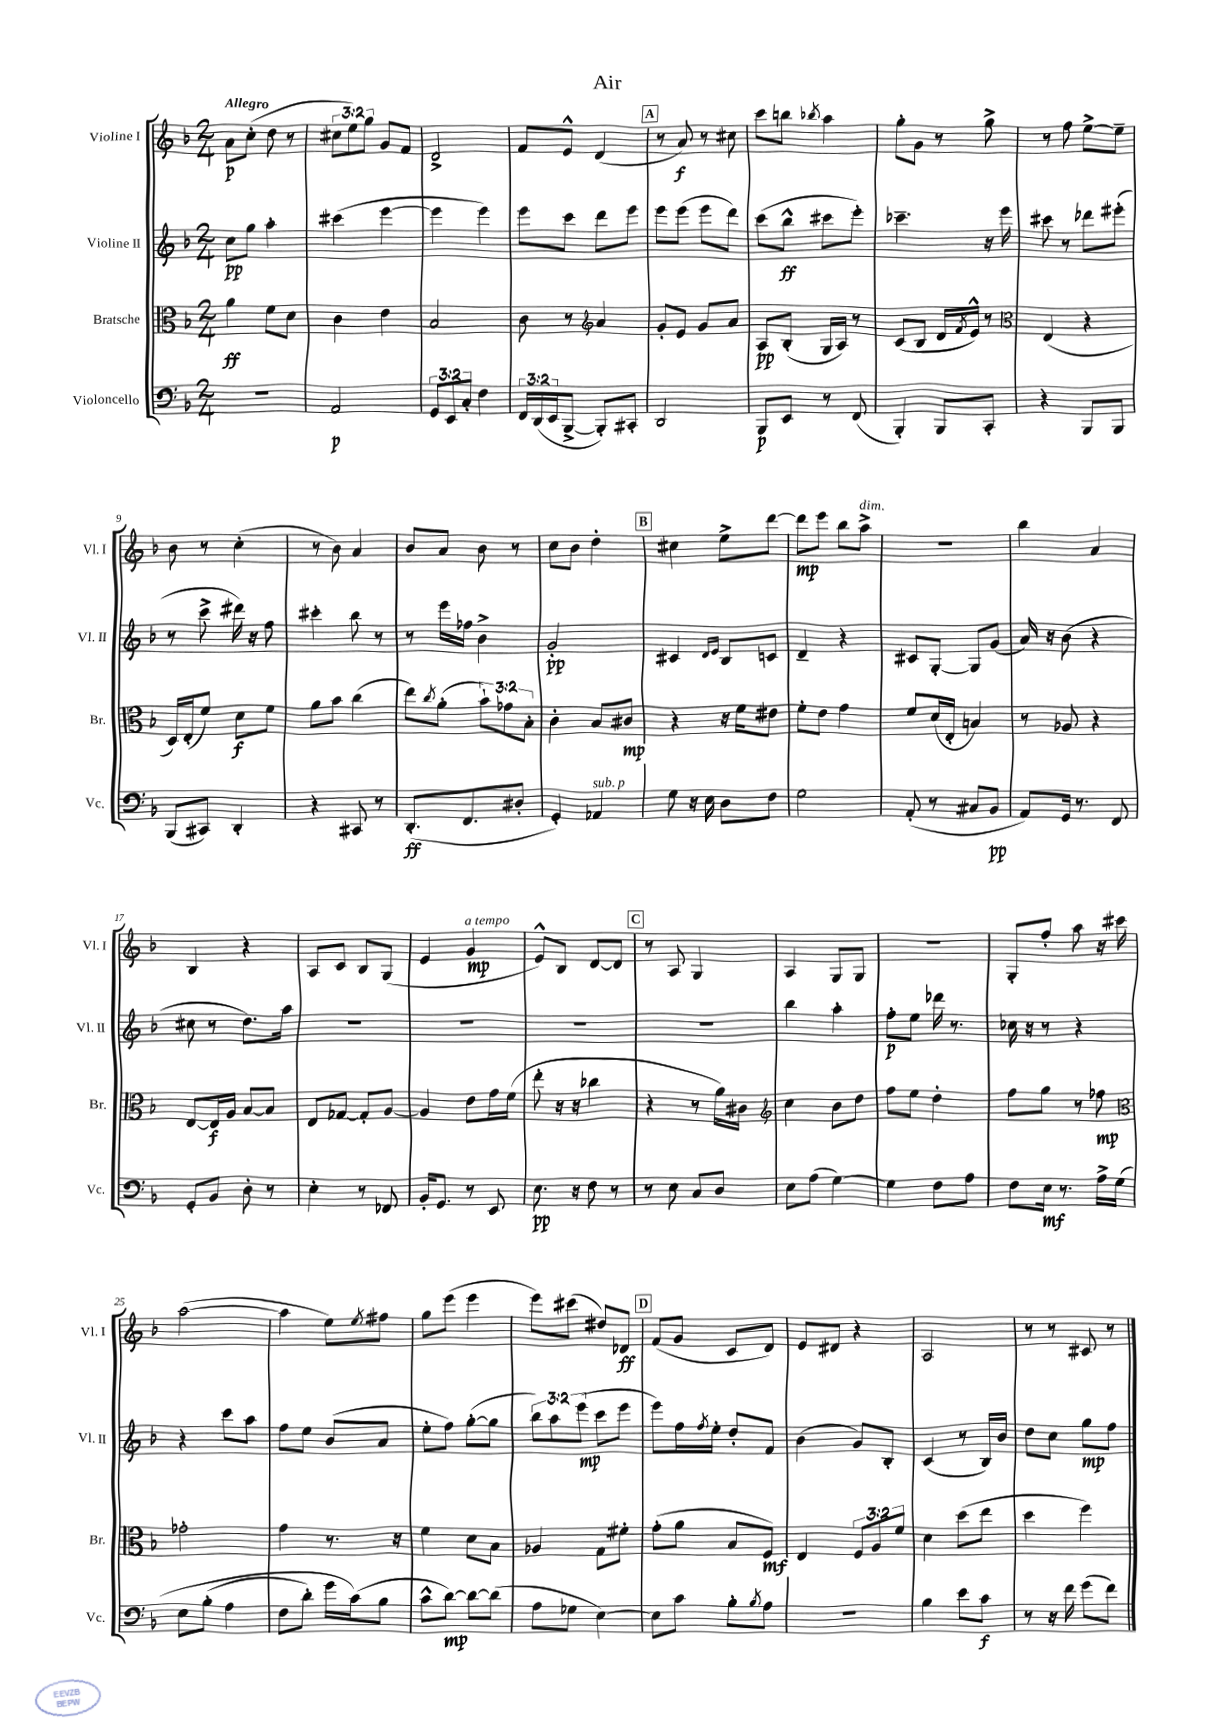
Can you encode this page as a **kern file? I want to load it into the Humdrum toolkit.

**kern	**kern	**kern	**kern
*staff4	*staff3	*staff2	*staff1
*clefF4	*clefC3	*clefG2	*clefG2
*k[b-]	*k[b-]	*k[b-]	*k[b-]
*M2/4	*M2/4	*M2/4	*M2/4
2r	4a	8cc	8a
.	.	8gg	(8cc'
.	8f	4aa'	8dd
.	8d	.	8r
=	=	=	=
2AA	4c	(4ccc#	12cc#
.	.	.	12ee)
.	.	.	12gg
.	4e	[4eee	8g
.	.	.	8f
=	=	=	=
12GG	2B-	4eee]	2d^
12EE	.	.	.
12C'	.	.	.
4F	.	4eee)	.
=	=	=	=
24FF	8c	8eee	8f
(24DD	.	.	.
24EE	.	.	.
[8BBB-^	8r	8ccc	8e^^
*	*clefG2	*	*
8BBB-'])	4a	8ddd	(4d
8CC#'	.	8eee	.
=	=	=	=
2DD	8g'	8eee	8r
.	8e	(8eee	8a)
.	8g	8eee	8r
.	8a	8ddd)	8cc#
=	=	=	=
8BBB-	8A	(8ccc	8ccc
8EE	(8B-'	8bb-^^	8bb
.	.	.	8qbb-
8r	16G	8ccc#	4aa
.	16A)	.	.
(8FF	8r	8eee')	.
=	=	=	=
4BBB-')	(8c	4.ccc-~	8gg'
.	8B-	.	8g
8BBB-	16d	.	8r
.	8qf	.	.
.	16e^^)	.	.
8CC'	8r	16r	8gg^
.	.	16eee	.
=	=	=	=
*	*clefC3	*	*
4r	(4E	8ccc#	8r
.	.	8r	8ff
8BBB-	4r	8ddd-	[8ee^
8BBB-	.	(8eee#'	8ee~]
=	=	=	=
(8BBB-	16D)	8r	8b-
.	(16E'	.	.
8CC#)	8f)	8ccc^	8r
4DD'	8d	16ddd#)	(4cc'
.	.	16r	.
.	8f	8ff	.
=	=	=	=
4r	8a	4ccc#'	8r
.	8b-	.	8b-)
8CC#	(4cc	8bb-	4a
8r	.	8r	.
=	=	=	=
(8.DD'	8ee)	8r	8b-
.	8qcc	.	.
.	(8a'	16eee	8a
8.FF	.	16ff-	.
.	12b-`)	4b-^	8b-
.	12g-	.	.
8D#'	.	.	8r
.	12B-'	.	.
=	=	=	=
4GG')	4c'	2g'	8cc
.	.	.	8b-
4AA-	8B-	.	4dd'
.	8c#	.	.
=	=	=	=
8G	4r	4c#	4cc#
16r	.	.	.
16E	.	.	.
.	.	16qqd	.
.	.	16qqe	.
8D	16r	8B-	8ee^
.	16f	.	.
8F	8e#	8c	[8ddd
=	=	=	=
2G	8f'	4d~	8ddd]
.	8e	.	8eee
.	4g	4r	8bb-
.	.	.	8aa^
=	=	=	=
(8AA'	8f	8c#	2r
8r	(16d	[8G'	.
.	16E'	.	.
8C#	4B)	8G]	.
8BB-	.	(8g	.
=	=	=	=
8AA)	8r	16a)	4bb-
.	.	16r	.
16GG	8A-	(8b-	.
8.r	.	.	.
.	4r	4r	4a
8FF	.	.	.
=	=	=	=
8GG'	[8E	8cc#	4B-
8BB-	16E]	8r	.
.	16A	.	.
8D'	[8B-	8.dd)	4r
8r	8B-]	.	.
.	.	16aa	.
=	=	=	=
4E'	8E	2r	8A
.	[8G-	.	8c
8r	8G-']	.	8B-
8FF-	[8A	.	(8G
=	=	=	=
16BB-'	4A]	2r	4e
8.GG	.	.	.
8r	8e	.	4g
8EE	16g	.	.
.	(16f	.	.
=	=	=	=
8.E	8ee'	2r	8e^^)
.	16r	.	8B-
16r	16r	.	.
8F	4cc-	.	[8d
8r	.	.	8d]
=	=	=	=
8r	4r	2r	8r
8E	.	.	8A
8C	8r	.	4G
8D	16a)	.	.
.	16c#	.	.
=	=	=	=
*	*clefG2	*	*
8E	4cc	4bb-	4A
(8A	.	.	.
[4G)	8b-	4aa'	8G
.	8dd	.	8G
=	=	=	=
4G]	8ff	8ff'	2r
.	8ee	8ee	.
8F	4dd'	16ddd-	.
.	.	8.r	.
8A	.	.	.
=	=	=	=
8F	8ff	16cc-	8G'
.	.	16r	.
16E	8gg	8r	8ff'
8.r	.	.	.
.	8r	4r	8aa
16A^	8ff-	.	16r
&(16G	.	.	16ccc#
=	=	=	=
*	*clefC3	*	*
8E	2g-'	4r	([2aa
(8B-'	.	.	.
4A	.	8ccc	.
.	.	8aa	.
=	=	=	=
8F	4g	8ff	4aa]
8d')	.	8ee	.
16g	8.r	(8b-	8ee)
(16c&)	.	.	.
.	.	.	8qee
8B-	.	8a	8ff#
.	16r	.	.
=	=	=	=
8c^^	4f	8ee'	8gg
[8d)	.	8ff)	(8eee
8d_	8d	([8gg'	4eee
(8d]	8B-	8gg]	.
=	=	=	=
8A	4A-	12bb-)	8eee)
.	.	12aa	.
8G-	.	.	(8ccc#
.	.	(12eee	.
[4E)	8G	8ccc	8dd#)
.	8f#'	8eee	8d-
=	=	=	=
8E]	(8g'	8eee)	(8f
8c	8a	16ff	8g
.	.	8qff	.
.	.	16ee'	.
8B-'	8B-	8dd'	8c
8qB-	.	.	.
8A	8F)	8f	8d)
=	=	=	=
2r	4E	(4b-	8e
.	.	.	8d#
.	12F	8g)	4r
.	12A	.	.
.	.	8B-'	.
.	12f	.	.
=	=	=	=
4B-	4d	(4c	2A
8e	(8dd	8r	.
8c	8ee	16B-)	.
.	.	16b-	.
=	=	=	=
8r	4dd	8dd	8r
16r	.	8cc	8r
16f	.	.	.
(8g	4ff)	8gg	8c#
8f)	.	8ff	8r
==	==	==	==
*-	*-	*-	*-
